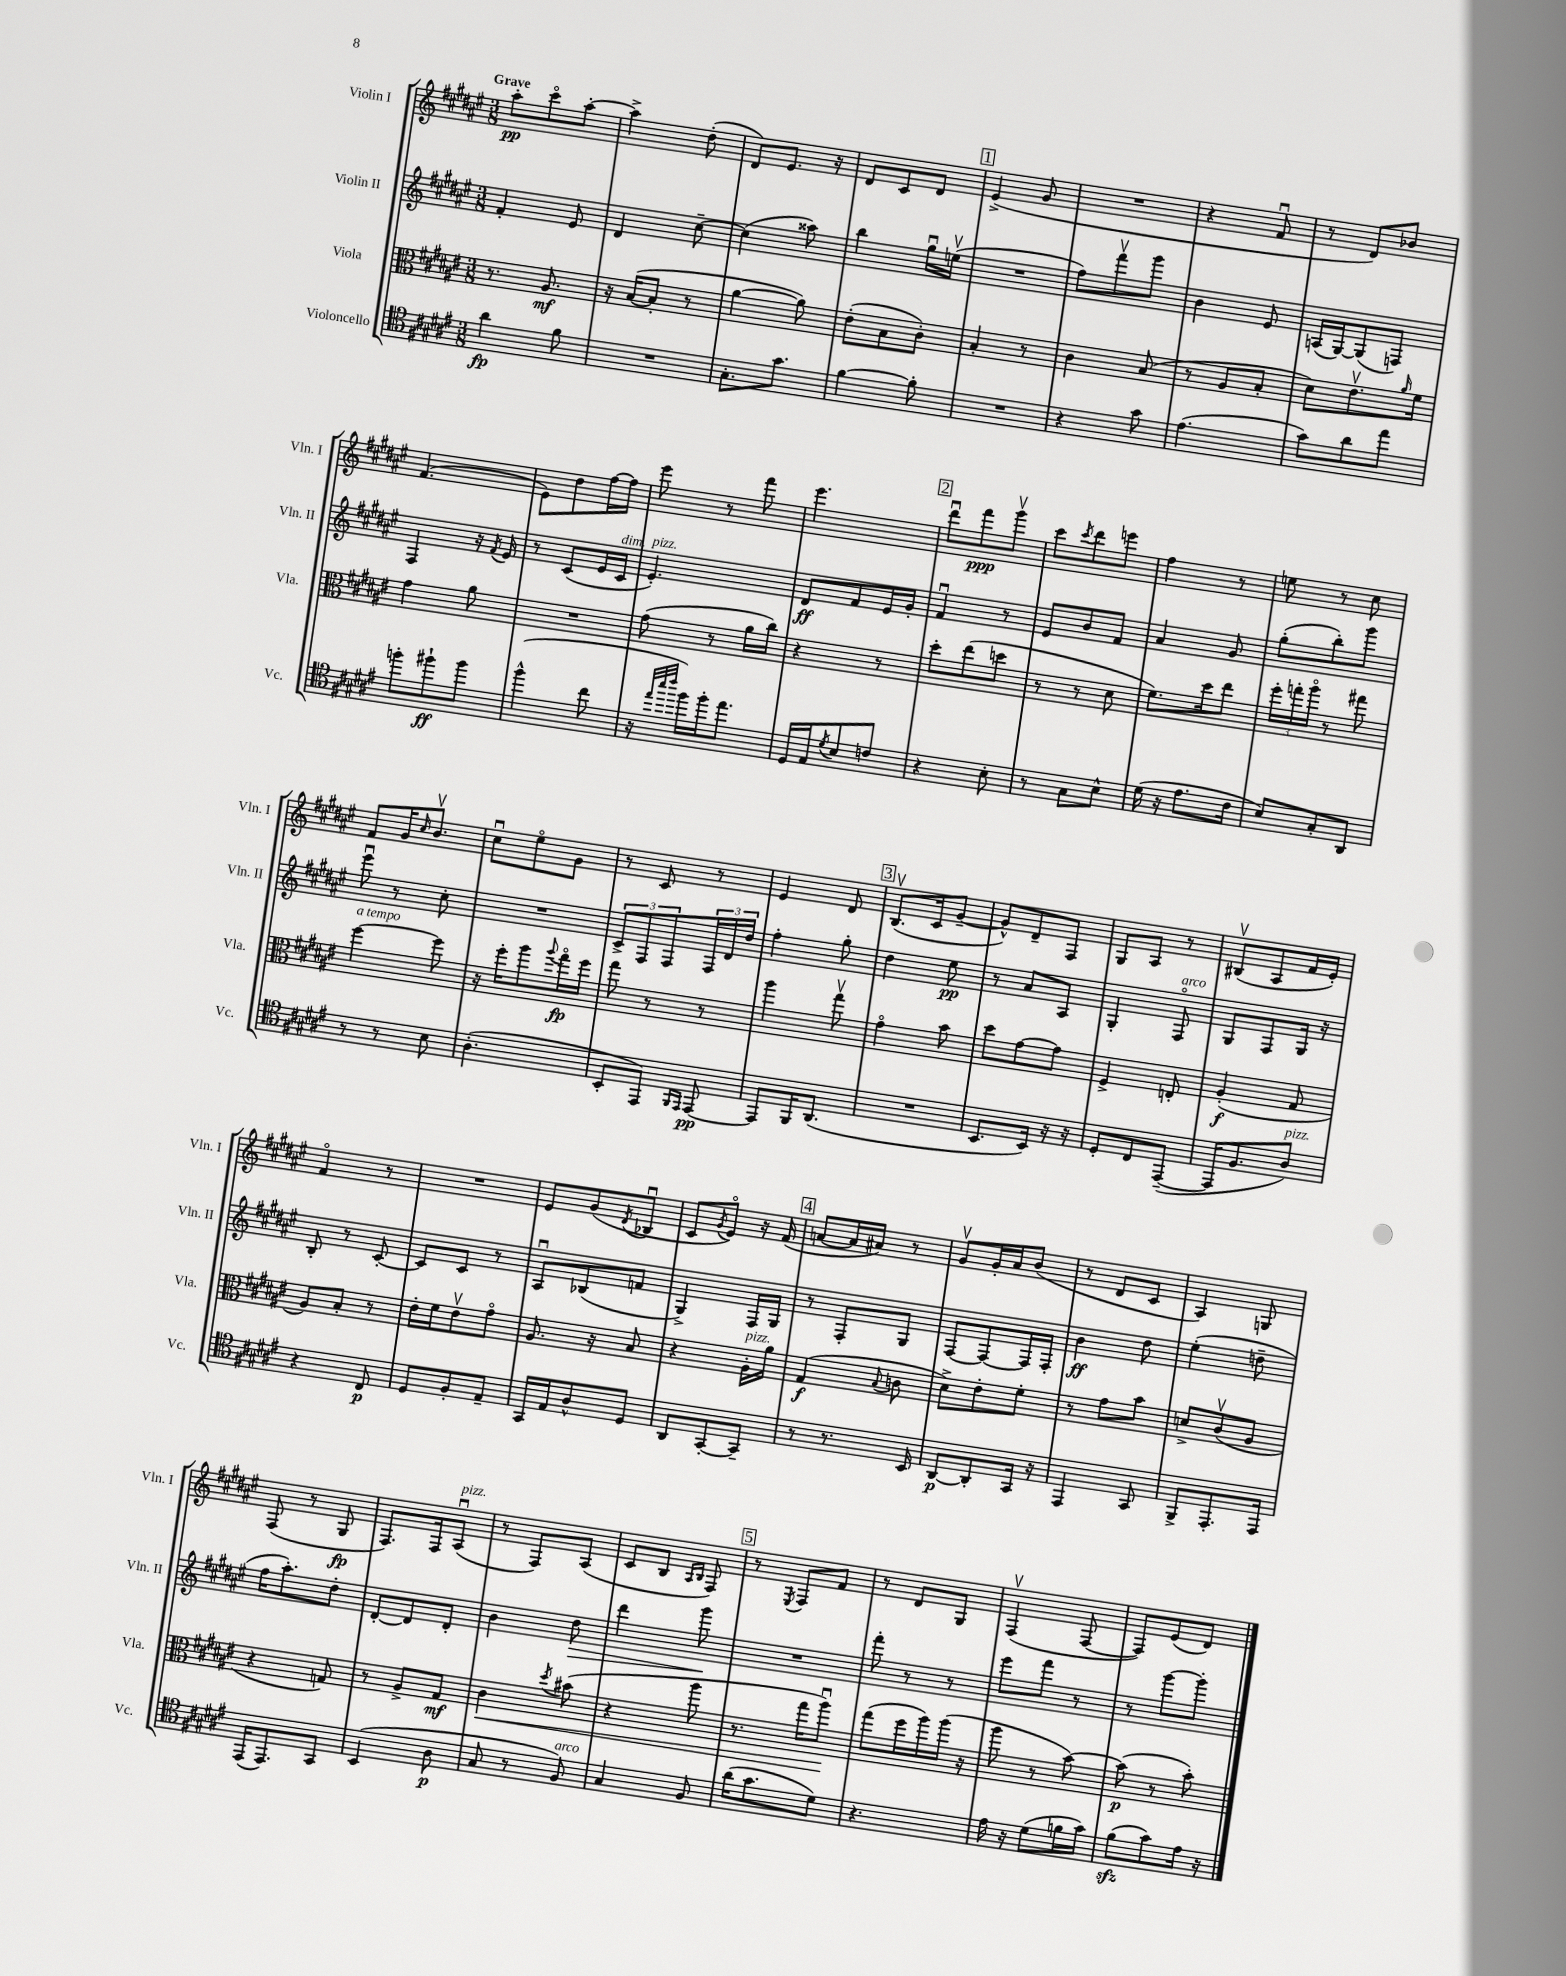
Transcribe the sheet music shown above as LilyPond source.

<<
\new StaffGroup <<
\new Staff = "s0" \with { instrumentName = "Violin I" shortInstrumentName = "Vln. I" } {
    \clef treble \key fis \major \numericTimeSignature \time 3/8 \tempo "Grave"
    ais''8-.\pp cis'''8\flageolet ais''8~-. |
    ais''4-> dis''8-.( |
    dis'8) eis'8. r16 |
    dis'8 cis'8 dis'8 |
    \mark \markup { \box "1" } eis'4->( gis'8 |
    R4. |
    r4 fis'8\downbow |
    r8 dis'8) bes'8 |
    fis'4.( |
    eis'8) dis''8 fis''16~ fis''16 |
    eis'''8 r8 fis'''8 |
    eis'''4. |
    \mark \markup { \box "2" } dis'''8\downbow fis'''8\ppp gis'''8\upbow |
    cis'''8 \acciaccatura { cis'''8 } dis'''8 e'''8 |
    fis''4 r8 |
    e''8 r8 cis''8 |
    fis'8 gis'16 \grace { cis''16 } b'8.\upbow |
    cis''8\downbow eis''8\flageolet gis'8 |
    r8 cis'8 r8 |
    eis'4 dis'8 |
    \mark \markup { \box "3" } b8.\upbow( cis'16 gis'8~-- |
    gis'8-^) dis'8-- fis8 |
    gis8 ais8 r8 |
    bis8\upbow( ais8 fis'16 eis'16-.) |
    fis'4\flageolet r8 |
    R4. |
    eis'8 gis'8( \acciaccatura { dis'8 } bes8\downbow |
    cis'8 \acciaccatura { gis'8 } eis'8\flageolet) r16 fis'16( |
    \mark \markup { \box "4" } a'8~ a'16 ais'16) r8 |
    gis'8\upbow gis'16-. ais'16 b'8( |
    r8 dis'8 cis'8 |
    ais4) g8 |
    fis8( r8 gis8\fp |
    fis8.) fis16 ais8\downbow^\markup { \italic "pizz." }( |
    r8 fis8) ais8( |
    cis'8 b8 \grace { ais16 b16 } fis8) |
    \mark \markup { \box "5" } r8 \acciaccatura { eis8 } fis8 fis'8 |
    r8 dis'8 gis8 |
    fis4\upbow( fis8~ |
    fis8) eis'8( dis'8) \bar "|." |
}
\new Staff = "s1" \with { instrumentName = "Violin II" shortInstrumentName = "Vln. II" } {
    \clef treble \key fis \major \numericTimeSignature \time 3/8
    fis'4-. eis'8 |
    dis'4 cis''8~-- |
    cis''4( aisis''8) |
    b''4 gis''16\downbow e''16\upbow( |
    \mark \markup { \box "1" } R4. |
    fis''8) fis'''8\upbow gis'''8 |
    b'4 eis'8 |
    a16( gis16~) gis8( f8) |
    fis4 r16 \acciaccatura { fis'8 } eis'16 |
    r8 cis'8( eis'16 cis'16^\markup { \italic "dim." } |
    eis'4.-.^\markup { \italic "pizz." }) |
    dis'8\ff fis'8 eis'16 gis'16-. |
    \mark \markup { \box "2" } fis'4\downbow r8 |
    eis'8 b'8 fis'8 |
    ais'4 gis'8 |
    gis''8-.( b''8-.) gis'''8 |
    eis'''8\downbow r8 cis''8-. |
    R4. |
    \tuplet 3/2 { cis'8-> fis8 fis8 } \tuplet 3/2 { fis16 dis'16 dis''16 } |
    fis''4-. gis''8-. |
    \mark \markup { \box "3" } dis''4 eis''8\pp |
    r8 ais'8 ais8 |
    gis4-. fis8\flageolet^\markup { \italic "arco" } |
    gis8 fis8 gis16 r16 |
    b8-. r8 cis'8~-. |
    cis'8 cis'8 r8 |
    ais8\downbow bes8( f'8 |
    gis4->) fis16 gis16 |
    \mark \markup { \box "4" } r8 fis8-. gis8 |
    fis8~ fis8~ fis16 fis16-. |
    b'4\ff dis''8 |
    eis''4-.( d''8-- |
    fis''16 ais''8.-.) dis''8-. |
    dis'8~-. dis'8 dis'8-. |
    b'4 dis''8\> |
    dis'''4 gis'''8\! |
    \mark \markup { \box "5" } R4. |
    fis'''8-. r8 r8 |
    eis'''8 fis'''8 r8 |
    r8 gis'''8~ gis'''8-. \bar "|." |
}
\new Staff = "s2" \with { instrumentName = "Viola" shortInstrumentName = "Vla." } {
    \clef alto \key fis \major \numericTimeSignature \time 3/8
    r8. ais8.\mf |
    r16 b16~( b8-. r8 |
    ais'4~ ais'8) |
    eis'8-.( b8 cis'8-.) |
    \mark \markup { \box "1" } b4-. r8 |
    cis'4 b8( |
    r8 ais8 b8-. |
    dis'8) eis'8.\upbow \grace { ais'16 } fis'16 |
    gis'4 ais'8 |
    R4. |
    gis'8( r8 ais'16 cis''16) |
    r4 r8 |
    \mark \markup { \box "2" } dis''8-. eis''8( d''8 |
    r8 r8 dis'8 |
    fis'8.) dis''16 eis''8 |
    \tuplet 3/2 { fis''16-. g''16-. ais''16\flageolet } r8 gis''8 |
    fis''4~^\markup { \italic "a tempo" } fis''8 |
    r16 fis''16-. ais''8 \appoggiatura { ais''8 } gis''16\flageolet\fp fis''16 |
    gis''8 r8 r8 |
    ais''4 gis''8\upbow |
    \mark \markup { \box "3" } gis'4\flageolet b'8 |
    dis''8 gis'8~ gis'8 |
    fis4-> e8-. |
    ais4-.\f( gis8 |
    ais8) b8-. r8 |
    eis'16-. fis'16 eis'8\upbow gis'8\flageolet |
    ais8. r16 b8 |
    r4 ais16-.^\markup { \italic "pizz." } ais'16 |
    \mark \markup { \box "4" } gis4\f( \appoggiatura { b8 } c'8 |
    dis'8->) eis'8-. fis'8-. |
    r8 gis'8 b'8 |
    d'8-> cis'8\upbow( ais8 |
    r4 g8) |
    r8 ais8-> gis8\mf |
    cis'4\< \acciaccatura { dis''8 } bis'8( |
    r4 ais''8 |
    \mark \markup { \box "5" } r8. gis''16 ais''8\downbow\!) |
    gis''8( fis''16 ais''16) ais''16( r16 |
    ais''8 r8 b'8~) |
    b'8\p( r8 b'8-.) \bar "|." |
}
\new Staff = "s3" \with { instrumentName = "Violoncello" shortInstrumentName = "Vc." } {
    \clef tenor \key fis \major \numericTimeSignature \time 3/8
    ais'4\fp fis'8 |
    R4. |
    gis8.-. gis'8. |
    fis'4~ fis'8-. |
    \mark \markup { \box "1" } R4. |
    r4 gis'8 |
    eis'4.( |
    gis'8) ais'8 eis''8 |
    f''8-. fis''8-!\ff fis''8 |
    fis''4-^( cis''8 |
    r16 \grace { eis''32 b''32 cis'''32 } fis''16) fis''16-. eis''8. |
    dis16 eis16 \acciaccatura { dis'8 } b8 c'8 |
    \mark \markup { \box "2" } r4 b8-. |
    r8 gis8 b8-^ |
    dis'16( r16 eis'8. cis'16 |
    b8) gis8-. ais,8 |
    r8 r8 b8 |
    ais4.-.( |
    b,8-. eis,8) \grace { fis,16 eis,16 } eis,8~\pp |
    eis,8 fis,16 ais,8.( |
    \mark \markup { \box "3" } R4. |
    b,8. b,16) r16 r16 |
    dis8-. cis8 eis,8~--( |
    eis,16 fis8. ais8^\markup { \italic "pizz." }) |
    r4 cis8\p |
    dis8 fis8-. eis8-- |
    gis,16 eis16 ais8-^ dis8 |
    ais,8 gis,8~-. gis,8-- |
    \mark \markup { \box "4" } r8 r8. b,16 |
    ais,8~\p ais,8-. gis,16 r16 |
    eis,4 gis,8 |
    fis,8-> eis,8.-. eis,16 |
    eis,16( eis,8.) gis,8 |
    b,4( ais8\p |
    gis8 r8 fis8^\markup { \italic "arco" }) |
    gis4 fis8 |
    \mark \markup { \box "5" } ais'16( gis'8. dis'8) |
    r4. |
    eis'16 r16 dis'8( f'16 gis'16) |
    fis'8\sfz( gis'8) eis'16 r16 \bar "|." |
}
>>
>>
\layout { \context { \Score \remove "Bar_number_engraver" } }
